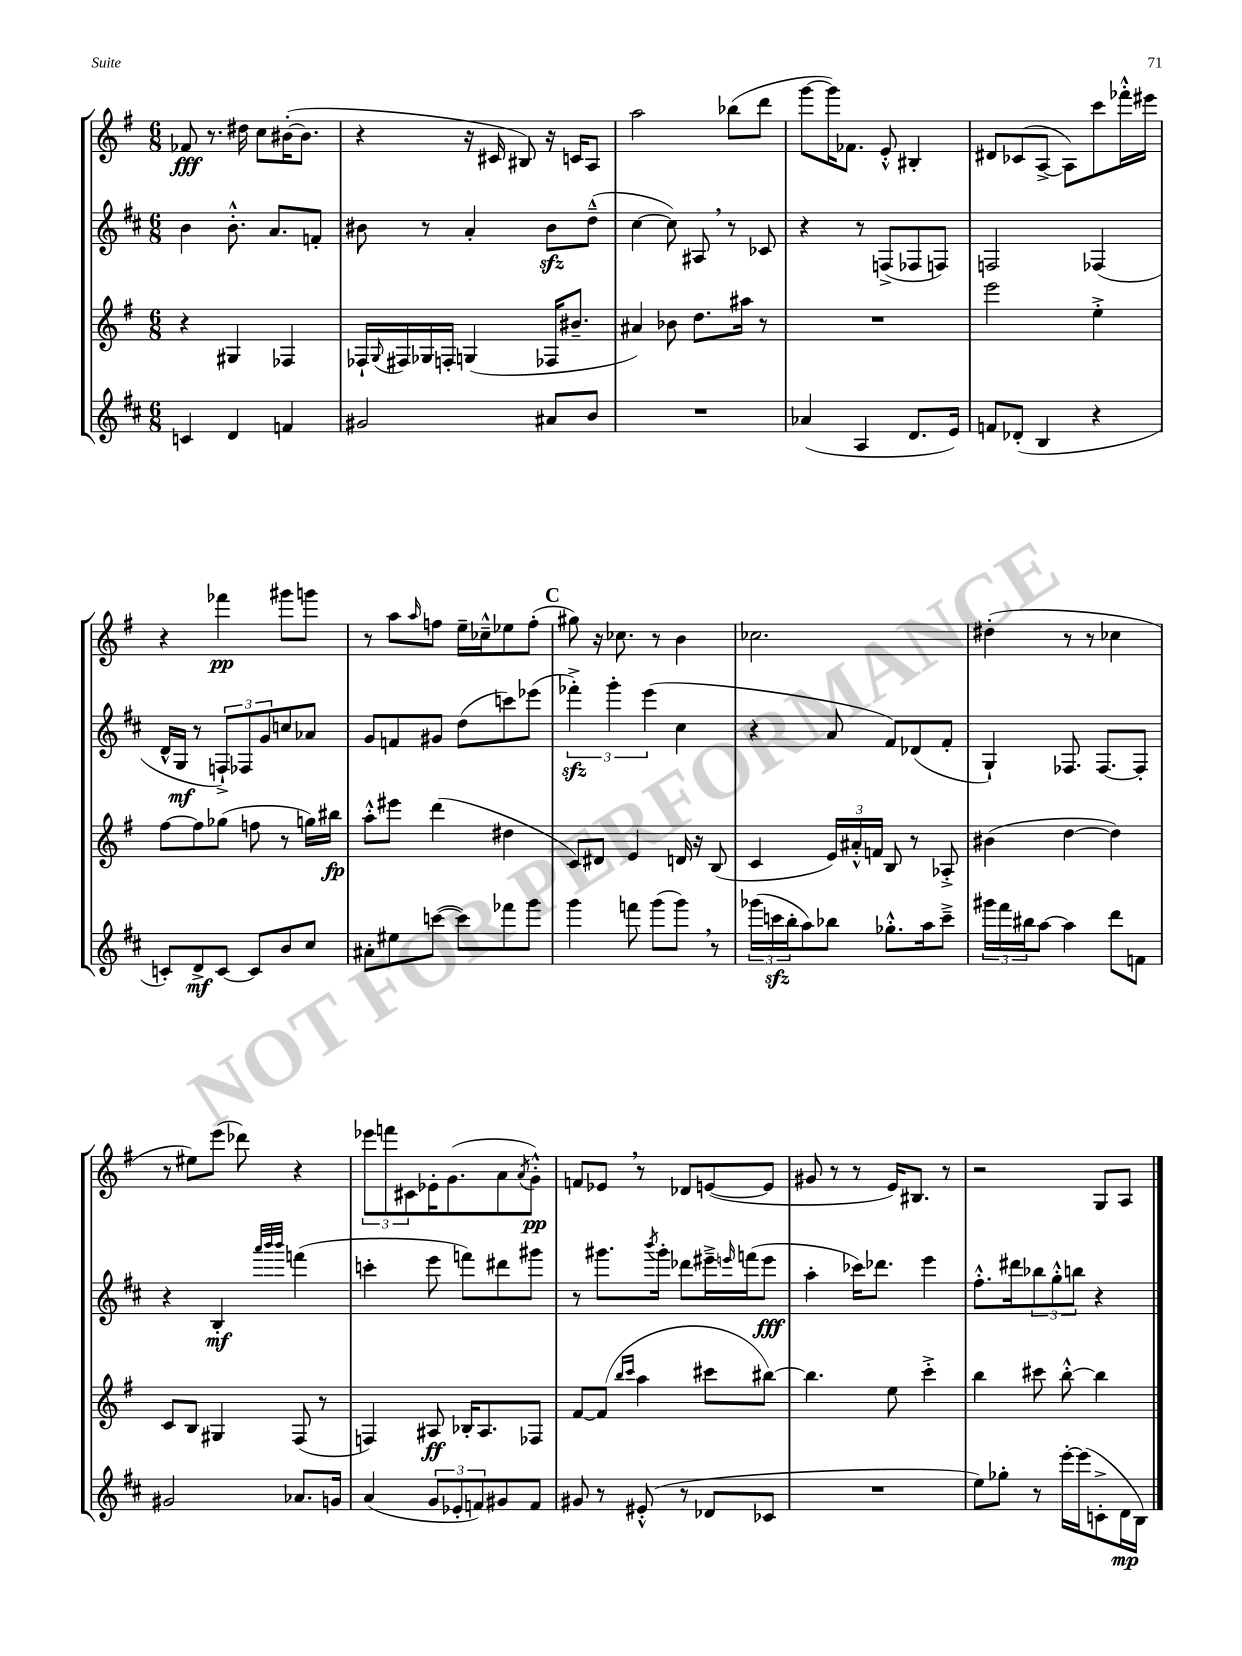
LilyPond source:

<<
\new StaffGroup <<
\new Staff = "s0" {
    \clef treble \key g \major \numericTimeSignature \time 6/8
    fes'8\fff r8. dis''16 c''8 bis'16~-.( bis'8. |
    r4 r16 cis'16 bis8) r16 c'16 a8 |
    a''2 bes''8( d'''8 |
    g'''8~ g'''16) fes'8. e'8-.-^ bis4-. |
    dis'8 ces'8( a8~-> a8) c'''8 fes'''16-.-^ eis'''16 |
    r4 fes'''4\pp gis'''8 g'''8 |
    r8 a''8 \grace { a''16 } f''8 e''16-- ces''16---^ ees''8 f''8-.( |
    \mark \markup { \bold "C" } gis''8) r16 ces''8. r8 b'4 |
    ces''2. |
    dis''4-.( r8 r8 ces''4 |
    r8 eis''8) e'''8( des'''8) r4 |
    \tuplet 3/2 { ees'''8 f'''8 cis'8 } ees'16-. g'8.( a'8 \acciaccatura { a'8 } g'8-.-^\pp) |
    f'8 ees'8 \breathe r8 des'8 e'8~( e'8 |
    gis'8 r8 r8 e'16) bis8. r8 |
    r2 g8 a8 \bar "|." |
}
\new Staff = "s1" {
    \clef treble \key d \major \numericTimeSignature \time 6/8
    b'4 b'8.-.-^ a'8. f'8-. |
    bis'8 r8 a'4-. bis'8\sfz d''8---^( |
    cis''4~ cis''8) ais8 \breathe r8 ces'8 |
    r4 r8 f8->( fes8 f8) |
    f2 fes4( |
    d'16-^ g16\mf r8 \tuplet 3/2 { f8-!->) fes8 g'8 } c''8 aes'8 |
    g'8 f'8 gis'8 d''8( c'''8) ees'''8( |
    \mark \markup { \bold "C" } \tuplet 3/2 { fes'''4-.->\sfz) g'''4-. e'''4( } cis''4 |
    r4 a'8 fis'8) des'8( fis'8-. |
    g4-!) fes8. fes8.~ fes8-. |
    r4 b4-.\mf \grace { a'''32 b'''32 b'''32 } f'''4( |
    c'''4-. e'''8 f'''8) dis'''8 gis'''8 |
    r8 gis'''8. \acciaccatura { b'''8 } gis'''16-. des'''8 eis'''16---> \grace { e'''16 } f'''16( e'''8\fff |
    a''4-. ces'''16) des'''8. e'''4 |
    fis''8.-.-^ dis'''16 \tuplet 3/2 { bes''8 g''8-.-^ b''8 } r4 \bar "|." |
}
\new Staff = "s2" {
    \clef treble \key g \major \numericTimeSignature \time 6/8
    r4 gis4 fes4 |
    fes16-! \appoggiatura { g8 } fis16 ges16 f16-. g4( fes16 bis'8.-- |
    ais'4) bes'8 d''8. ais''16 r8 |
    R2. |
    e'''2 e''4-.-> |
    fis''8~ fis''8 ges''8( f''8 r8 g''16) bis''16\fp |
    a''8-.-^ eis'''8 d'''4( dis''4 |
    \mark \markup { \bold "C" } c'8) dis'8 e'4 d'16 r16 b8( |
    c'4 \tuplet 3/2 { e'16) ais'16-.-^ f'16 } b8 r8 aes8-.-> |
    bis'4( d''4~ d''4) |
    c'8 b8 gis4 fis8( r8 |
    f4) ais8\ff bes16-. ais8. fes8 |
    fis'8~ fis'8( \grace { b''16 c'''16 } a''4 cis'''8 bis''8~) |
    bis''4. e''8 c'''4-.-> |
    b''4 cis'''8 b''8~-.-^ b''4 \bar "|." |
}
\new Staff = "s3" {
    \clef treble \key d \major \numericTimeSignature \time 6/8
    c'4 d'4 f'4 |
    gis'2 ais'8 b'8 |
    R2. |
    aes'4( a4 d'8. e'16) |
    f'8 des'8-.( b4 r4 |
    c'8-.) d'8->\mf c'8~ c'8 b'8 cis''8 |
    ais'8-. eis''8 c'''8~( c'''8) fes'''8 g'''8 |
    \mark \markup { \bold "C" } g'''4 f'''8 g'''8( g'''8) \breathe r8 |
    \tuplet 3/2 { ges'''16( c'''16\sfz b''16-. } a''8) bes''8 ges''8.-.-^ a''16 c'''8---> |
    \tuplet 3/2 { gis'''16 fis'''16 bis''16 } a''8~ a''4 d'''8 f'8 |
    gis'2 aes'8. g'16 |
    a'4( \tuplet 3/2 { g'8 ees'8-. f'8) } gis'8 f'8 |
    gis'8 r8 eis'8-.-^( r8 des'8 ces'8 |
    R2. |
    e''8) ges''8-. r8 e'''16~-. e'''16( c'8-.-> d'16\mp b16) \bar "|." |
}
>>
>>
\layout { \context { \Score \remove "Bar_number_engraver" } }
